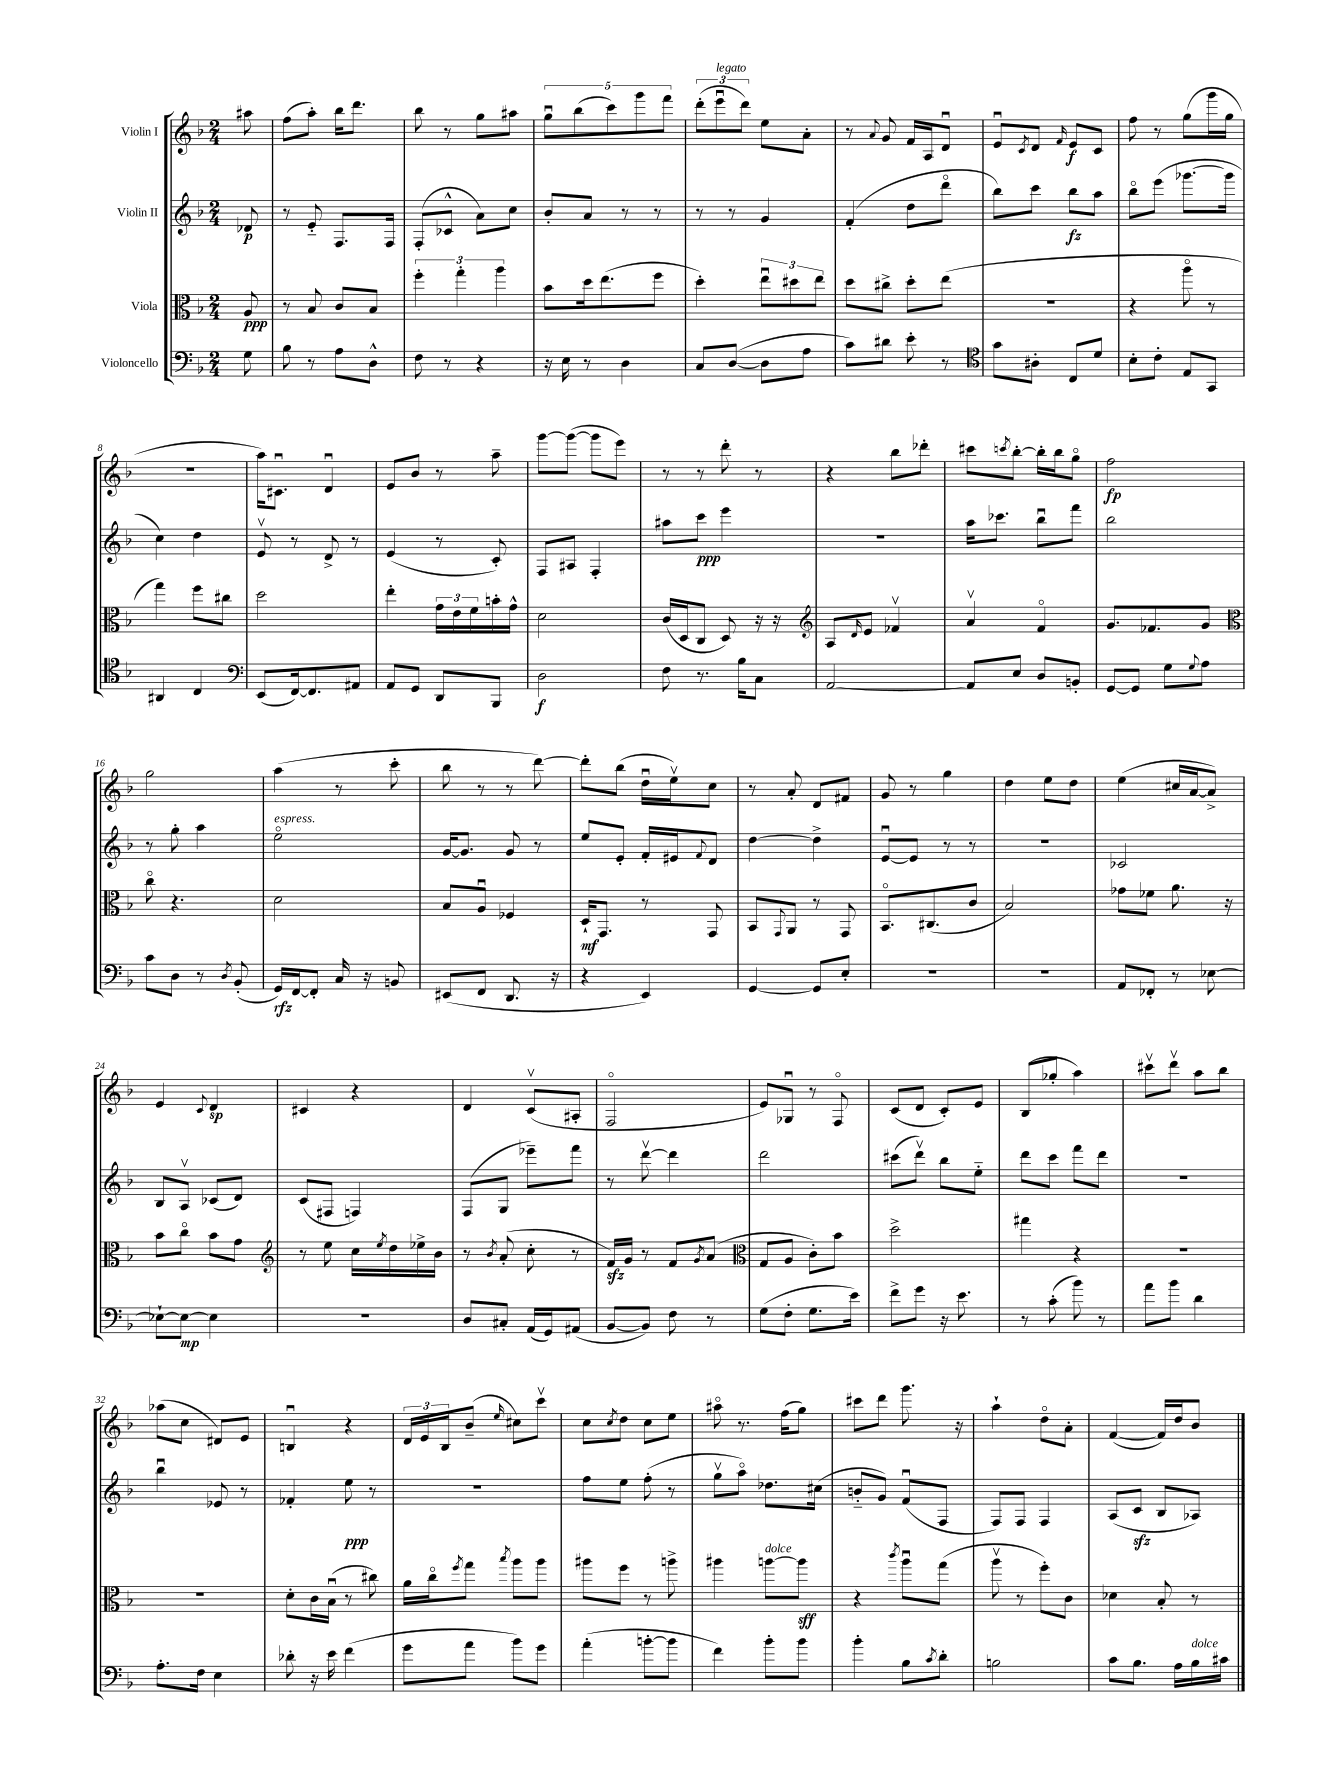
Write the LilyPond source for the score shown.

<<
\new StaffGroup <<
\new Staff = "s0" \with { instrumentName = "Violin I" } {
    \clef treble \key f \major \numericTimeSignature \time 2/4 \partial 8
    ais''8 |
    f''8( a''8-.) bes''16 d'''8. |
    bes''8 r8 g''8 ais''8 |
    \tuplet 5/4 { g''8\downbow bes''8( c'''8) g'''8 f'''8 } |
    \tuplet 3/2 { d'''8-.( e'''8\downbow^\markup { \italic "legato" } d'''8) } e''8 a'8-. |
    r8 \appoggiatura { a'8 } g'8 f'16 a16 d'8\downbow |
    e'8\downbow \acciaccatura { c'8 } d'8 \grace { f'16 } e'8\f c'8 |
    f''8 r8 g''8( g'''16 g''16 |
    r2 |
    a''16) cis'8.\downbow d'4\downbow |
    e'8 bes'8 r8 a''8-- |
    g'''8~ g'''8~( g'''8 e'''8) |
    r8 r8 d'''8-. r8 |
    r4 bes''8 des'''8-. |
    cis'''8 \acciaccatura { c'''8 } bes''8~-. bes''16-. bes''16 g''8\flageolet |
    f''2\fp |
    g''2 |
    a''4( r8 c'''8-. |
    bes''8 r8 r8 d'''8~) |
    d'''8-. bes''8( d''16\downbow e''16\upbow) c''8 |
    r8 a'8-. d'8 fis'8 |
    g'8 r8 g''4 |
    d''4 e''8 d''8 |
    e''4( cis''16 a'16~ a'8->) |
    e'4 \appoggiatura { c'8 } d'4\sp |
    cis'4 r4 |
    d'4 c'8\upbow( ais8-. |
    f2\flageolet |
    e'8) ges8\downbow r8 f8\flageolet |
    c'8( d'8 c'8-.) e'8 |
    bes8( ges''8-. a''4) |
    cis'''8\upbow d'''8\upbow a''8 bes''8 |
    aes''8( c''8 dis'8) e'8 |
    b4\downbow r4 |
    \tuplet 3/2 { d'16 e'16 bes16 } bes'8--( \grace { e''16 } cis''8) c'''8\upbow |
    c''8 \acciaccatura { c''8 } d''8 c''8 e''8 |
    ais''8\flageolet r8. f''16( g''8) |
    cis'''8 d'''8 g'''8. r16 |
    a''4-! d''8\flageolet a'8-. |
    f'4~( f'16) d''16 bes'8 \bar "|." |
}
\new Staff = "s1" \with { instrumentName = "Violin II" } {
    \clef treble \key f \major \numericTimeSignature \time 2/4 \partial 8
    des'8\p |
    r8 e'8-_ f8. f16 |
    f8-.( ces'8-^ a'8) c''8 |
    bes'8-. a'8 r8 r8 |
    r8 r8 g'4 |
    f'4-.( d''8 d'''8\flageolet |
    bes''8) c'''8 bes''8\fz a''8 |
    bes''8\flageolet e'''8( ges'''8.~ ges'''16 |
    c''4) d''4 |
    e'8\upbow r8 d'8-> r8 |
    e'4( r8 c'8-.) |
    f8 ais8 f4-. |
    ais''8 c'''8\ppp e'''4 |
    r2 |
    a''16 ces'''8. bes''8\downbow f'''8 |
    bes''2 |
    r8 g''8-. a''4 |
    e''2\flageolet^\markup { \italic "espress." } |
    g'16~ g'8. g'8 r8 |
    e''8 e'8-. f'16-. eis'16 \appoggiatura { f'8 } d'8 |
    d''4~ d''4-> |
    e'8~\downbow e'8 r8 r8 |
    r2 |
    ces'2 |
    bes8 a8\upbow ces'8( d'8) |
    c'8( fis8 f4) |
    f8( g8 ees'''8--) f'''8 |
    r8 d'''8~\upbow d'''4 |
    d'''2 |
    cis'''8( d'''8\upbow) bes''8 e''8-_ |
    d'''8 c'''8 f'''8 d'''8 |
    r2 |
    bes''4\downbow ees'8 r8 |
    fes'4-. e''8\ppp r8 |
    r2 |
    f''8 e''8 f''8-.( r8 |
    g''8\upbow a''8\flageolet) des''8. cis''16( |
    b'8-_ g'8) f'8\downbow( f8 |
    f8) f8 f4 |
    a8( c'8\sfz bes8 aes8) \bar "|." |
}
\new Staff = "s2" \with { instrumentName = "Viola" } {
    \clef alto \key f \major \numericTimeSignature \time 2/4 \partial 8
    a8\ppp |
    r8 bes8 c'8 bes8 |
    \tuplet 3/2 { f''4-. g''4-. a''4 } |
    bes'8 d''16 e''8.( f''8 |
    d''4-.) \tuplet 3/2 { e''8\downbow dis''8 e''8 } |
    d''8 cis''8-> d''8-. e''8( |
    r2 |
    r4 a''8\flageolet r8 |
    g''4) f''8 cis''8 |
    d''2 |
    e''4-. \tuplet 3/2 { g'16 e'16 f'16 } b'16-. g'16-^ |
    d'2 |
    c'16( d16 c8 d8) r16 r16 |
    \clef treble a8 \grace { d'16 } e'8 fes'4\upbow |
    a'4\upbow f'4\flageolet |
    g'8. fes'8. g'8 |
    \clef alto c''8\flageolet r4. |
    d'2 |
    bes8 a8\downbow fes4 |
    d16-!\mf g,8. r8 g,8 |
    bes,8 \appoggiatura { g,8 } a,8 r8 g,8 |
    bes,8.\flageolet cis8.( c'8 |
    bes2) |
    ges'8 fes'8 a'8. r16 |
    bes'8 c''8\flageolet bes'8 g'8 |
    \clef treble r8 e''8 c''16 \acciaccatura { e''8 } d''16 ees''16-> bes'16 |
    r8 \acciaccatura { bes'8 } a'8-.( c''8-. r8 |
    f'16\sfz) g'16 r8 f'8 \acciaccatura { g'8 } a'8( |
    \clef alto g8 a8 c'8-.) bes'8 |
    d''2-> |
    gis''4 r4 |
    R2 |
    R2 |
    d'8-. c'16 bes16\downbow( r8 cis''8) |
    a'16 c''16\flageolet \acciaccatura { f''8 } g''8 \acciaccatura { bes''8 } a''8 a''8 |
    ais''8 f''8 r8 a''8-> |
    ais''4 a''8~^\markup { \italic "dolce" } a''8\sff |
    r4 \acciaccatura { c'''8 } a''8\downbow g''8( |
    a''8\upbow r8 f''8-.) c'8 |
    des'4 bes8-. r8 \bar "|." |
}
\new Staff = "s3" \with { instrumentName = "Violoncello" } {
    \clef bass \key f \major \numericTimeSignature \time 2/4 \partial 8
    g8 |
    bes8 r8 a8 d8-^ |
    f8 r8 r4 |
    r16 e16 r8 d4 |
    c8 d8~( d8 a8 |
    c'8) dis'8 e'8-. r8 |
    \clef tenor g'8 ais8-. c8 d'8 |
    bes8-. c'8-. e8 g,8 |
    ais,4 c4 |
    \clef bass e,8( f,16~) f,8. ais,8 |
    a,8 g,8 d,8 bes,,8 |
    d2\f |
    f8 r8. bes16 c8 |
    a,2~ |
    a,8 e8 d8 b,8-. |
    g,8~ g,8 g8 \appoggiatura { g8 } a8 |
    c'8 d8 r8 \acciaccatura { d8 } bes,8-.( |
    g,16\rfz) f,16~ f,8-. c16 r16 b,8 |
    eis,8( f,8 d,8. r16 |
    r4 e,4) |
    g,4~ g,8 e8-. |
    R2 |
    R2 |
    a,8 fes,8-. r8 ees8~ |
    ees8~-! ees8~\mp ees4 |
    r2 |
    d8 cis8-. a,16( g,16) ais,8( |
    bes,8~ bes,8) f8 r8 |
    g8( f8-. g8. e'16) |
    f'8-> g'8 r16 e'8. |
    r8 c'8-.( bes'8) r8 |
    a'8 bes'8 d'4 |
    a8.-. f16 e4 |
    des'8-. r16 e'16 f'4( |
    g'8 a'8 bes'8) g'8 |
    a'4-.( b'8~-. b'8 |
    f'4) bes'8-. bes'8 |
    bes'4-. bes8 \acciaccatura { c'8 } d'8-. |
    b2 |
    c'8 bes8. a16 bes16^\markup { \italic "dolce" } cis'16 \bar "|." |
}
>>
>>
